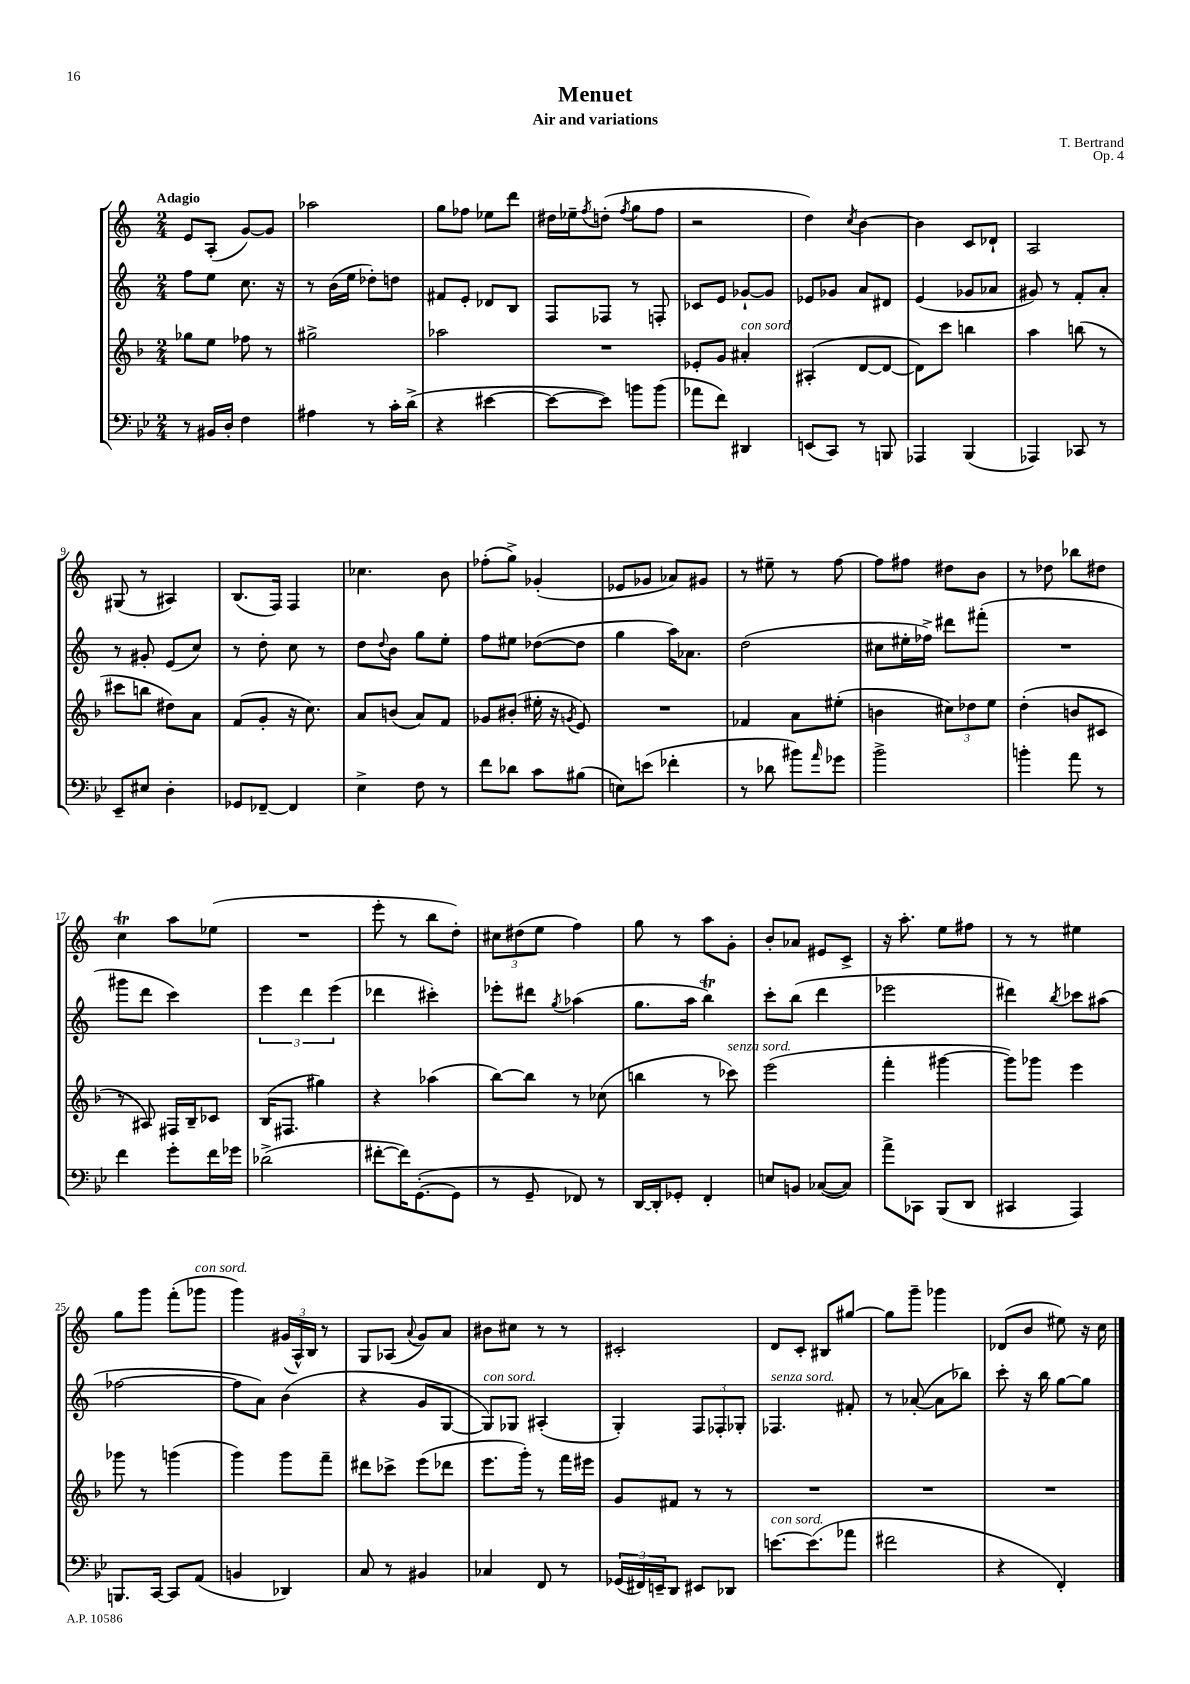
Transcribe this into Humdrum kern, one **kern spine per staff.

**kern	**kern	**kern	**kern
*staff4	*staff3	*staff2	*staff1
*clefF4	*clefG2	*clefG2	*clefG2
*k[b-e-]	*k[b-]	*k[]	*k[]
*M2/4	*M2/4	*M2/4	*M2/4
8r	8gg-	8ff	8e
16BB#	8ee	8ee	(8A'
16D'	.	.	.
4F	8ff-	8.cc	[8g)
.	8r	.	8g]
.	.	16r	.
=	=	=	=
4A#	2gg#^	8r	2aa-
.	.	(16b	.
.	.	16ee	.
8r	.	8dd-')	.
16c'	.	8dd	.
(16d^	.	.	.
=	=	=	=
4r	2aa-	8f#	8gg
.	.	8e'	8ff-
[4e#	.	8d-	8ee-
.	.	8B	8ddd
=	=	=	=
8e#_	2r	8F	16dd#
.	.	.	16ee-~
.	.	.	8qff
8e#])	.	8F-	(8dd'
.	.	.	8qff
8b	.	8r	8gg
(8b	.	8F'	8ff
=	=	=	=
8a-	8e-'	8c-	2r
8f)	8g	8e	.
4DD#	4a#'	[8g-`	.
.	.	8g-]	.
=	=	=	=
(8EE	(4A#'	8e-	4dd)
8CC)	.	8g-	.
.	.	.	8qcc
8r	[8d	8a	[4b
8BBB	8d_	8d#	.
=	=	=	=
4AAA-	8d])	(4e	4b]
.	8ccc	.	.
(4BBB-	4bb	8g-	8c
.	.	8a-	8d-`
=	=	=	=
4AAA-)	4aa	8g#)	2A
.	.	8r	.
8CC-	(8bb	8f'	.
8r	8r	8a'	.
=	=	=	=
8EE-~	8ccc#	8r	(8G#
8E#	8bb	8g#'	8r
4D'	8dd#)	(8e	4A#)
.	8a	8cc)	.
=	=	=	=
8GG-	(8f	8r	(8.B
[8FF-~	8g'	8dd'	.
.	.	.	16F)
4FF-]	16r	8cc	4F
.	8.cc)	.	.
.	.	8r	.
=	=	=	=
4E-^	8a	8dd	4.cc-
.	.	8qqdd	.
.	(8b	8b	.
8F	8a)	8gg	.
8r	8f	8ee'	8b
=	=	=	=
8f	8g-	8ff	(8ff-'
8d-	(8b#'	8ee#	8gg^)
8c	16ee#'	([8dd-	(4g-'
.	16r	.	.
.	8qg	.	.
(8B#	8e)	8dd-]	.
=	=	=	=
8E)	2r	4gg	8e-
(8e	.	.	8g-
4f-'	.	16aa)	8a-)
.	.	8.a-	.
.	.	.	8g#
=	=	=	=
8r	4f-	(2dd	8r
8d-	.	.	8ee#~
8b#)	8a	.	8r
16qqa	.	.	.
8g-	(8ee#'	.	[8ff
=	=	=	=
2b-^	4b	8cc#	8ff]
.	.	16ee#'	8ff#
.	.	16ff-^)	.
.	12cc#)	8ddd#	8dd#
.	12dd-	.	.
.	.	(8fff#'	8b
.	12ee	.	.
=	=	=	=
4b'	(4dd'	2r	8r
.	.	.	8dd-
8a	8b	.	8bb-
8r	8c#	.	8dd#
=	=	=	=
4f	8r	8ggg#	4cc
.	8A#)	8ddd	.
8g'	16F#	4ccc)	8aa
.	16B-~	.	.
16f	8c-	.	(8ee-
16g-	.	.	.
=	=	=	=
(2d-^	(16B-	6eee	2r
.	8.F#	.	.
.	.	6ddd	.
.	4gg#)	.	.
.	.	(6eee	.
=	=	=	=
[8f#'	4r	4ddd-	8eee'
16f#])	.	.	8r
([8.GG'	.	.	.
.	(4aa-	4ccc#')	8bb
8GG]	.	.	8dd')
=	=	=	=
8r	[8bb-)	8eee-'	12cc#
.	.	.	(12dd#
8GG~	8bb-]	8ddd#	.
.	.	.	12ee
.	.	8qgg	.
8FF-)	8r	(4aa-	4ff)
8r	(8cc-	.	.
=	=	=	=
[16DD	4bb	8.gg	8gg
16DD']	.	.	.
8GG-'	.	.	8r
.	.	16aa	.
4FF'	8r	4bb)	8aa
.	8ccc-)	.	8g'
=	=	=	=
8E	(2eee	8ccc'	8b'
8BB	.	(8bb	8a-
([8C-	.	4ddd	8e#
8C-])	.	.	8c^
=	=	=	=
8a^	4fff'	2eee-	16r
.	.	.	8.aa'
8CC-	.	.	.
(8BBB-	[4ggg#	.	8ee
8DD	.	.	8ff#
=	=	=	=
4CC#	8ggg#])	4ddd#)	8r
.	8ggg-	.	8r
.	.	8qbb	.
4AAA)	4eee	8ccc-	4ee#
.	.	(8aa#	.
=	=	=	=
8.BBB	8ggg-	[2ff-	8gg
.	8r	.	8ggg
[16CC	.	.	.
8CC]	(4ggg	.	(8fff'
(8AA	.	.	8ggg-
=	=	=	=
4BB	4ggg)	8ff-]	4ggg)
.	.	8a)	.
4DD-)	8ggg	(4b	(24g#
.	.	.	24A^^)
.	.	.	24B
.	8fff~	.	8r
=	=	=	=
8C	8ddd#	4r	8G
8r	8ccc-^	.	(8A-
.	.	.	8qqa
4BB#	(8eee	8g	8g)
.	8ddd-	[8G	8a
=	=	=	=
4C-	8.eee	8G])	8b#
.	.	8G-	8cc#
.	16ggg')	.	.
8FF	8r	(4A#'	8r
8r	16fff	.	8r
.	16eee#	.	.
=	=	=	=
(24GG-	8g	4G')	2c#'
24FF#)	.	.	.
24EE~	.	.	.
8DD	8f#	.	.
8EE#	8r	12F	.
.	.	12F-'	.
8DD-	8r	.	.
.	.	12G-'	.
=	=	=	=
[8.e	2r	4.F-	8d
.	.	.	8c'
(8.e]	.	.	.
.	.	.	8B#
8a-	.	8f#'	[8gg#
=	=	=	=
2f#	2r	8r	8gg#]
.	.	([8a-'	8ggg~
.	.	8a-]	4ggg-
.	.	8bb-)	.
=	=	=	=
4r	2r	8ccc'	(8d-
.	.	16r	8b
.	.	16bb	.
4FF')	.	[8gg	8ee#)
.	.	8gg]	16r
.	.	.	16cc
==	==	==	==
*-	*-	*-	*-
